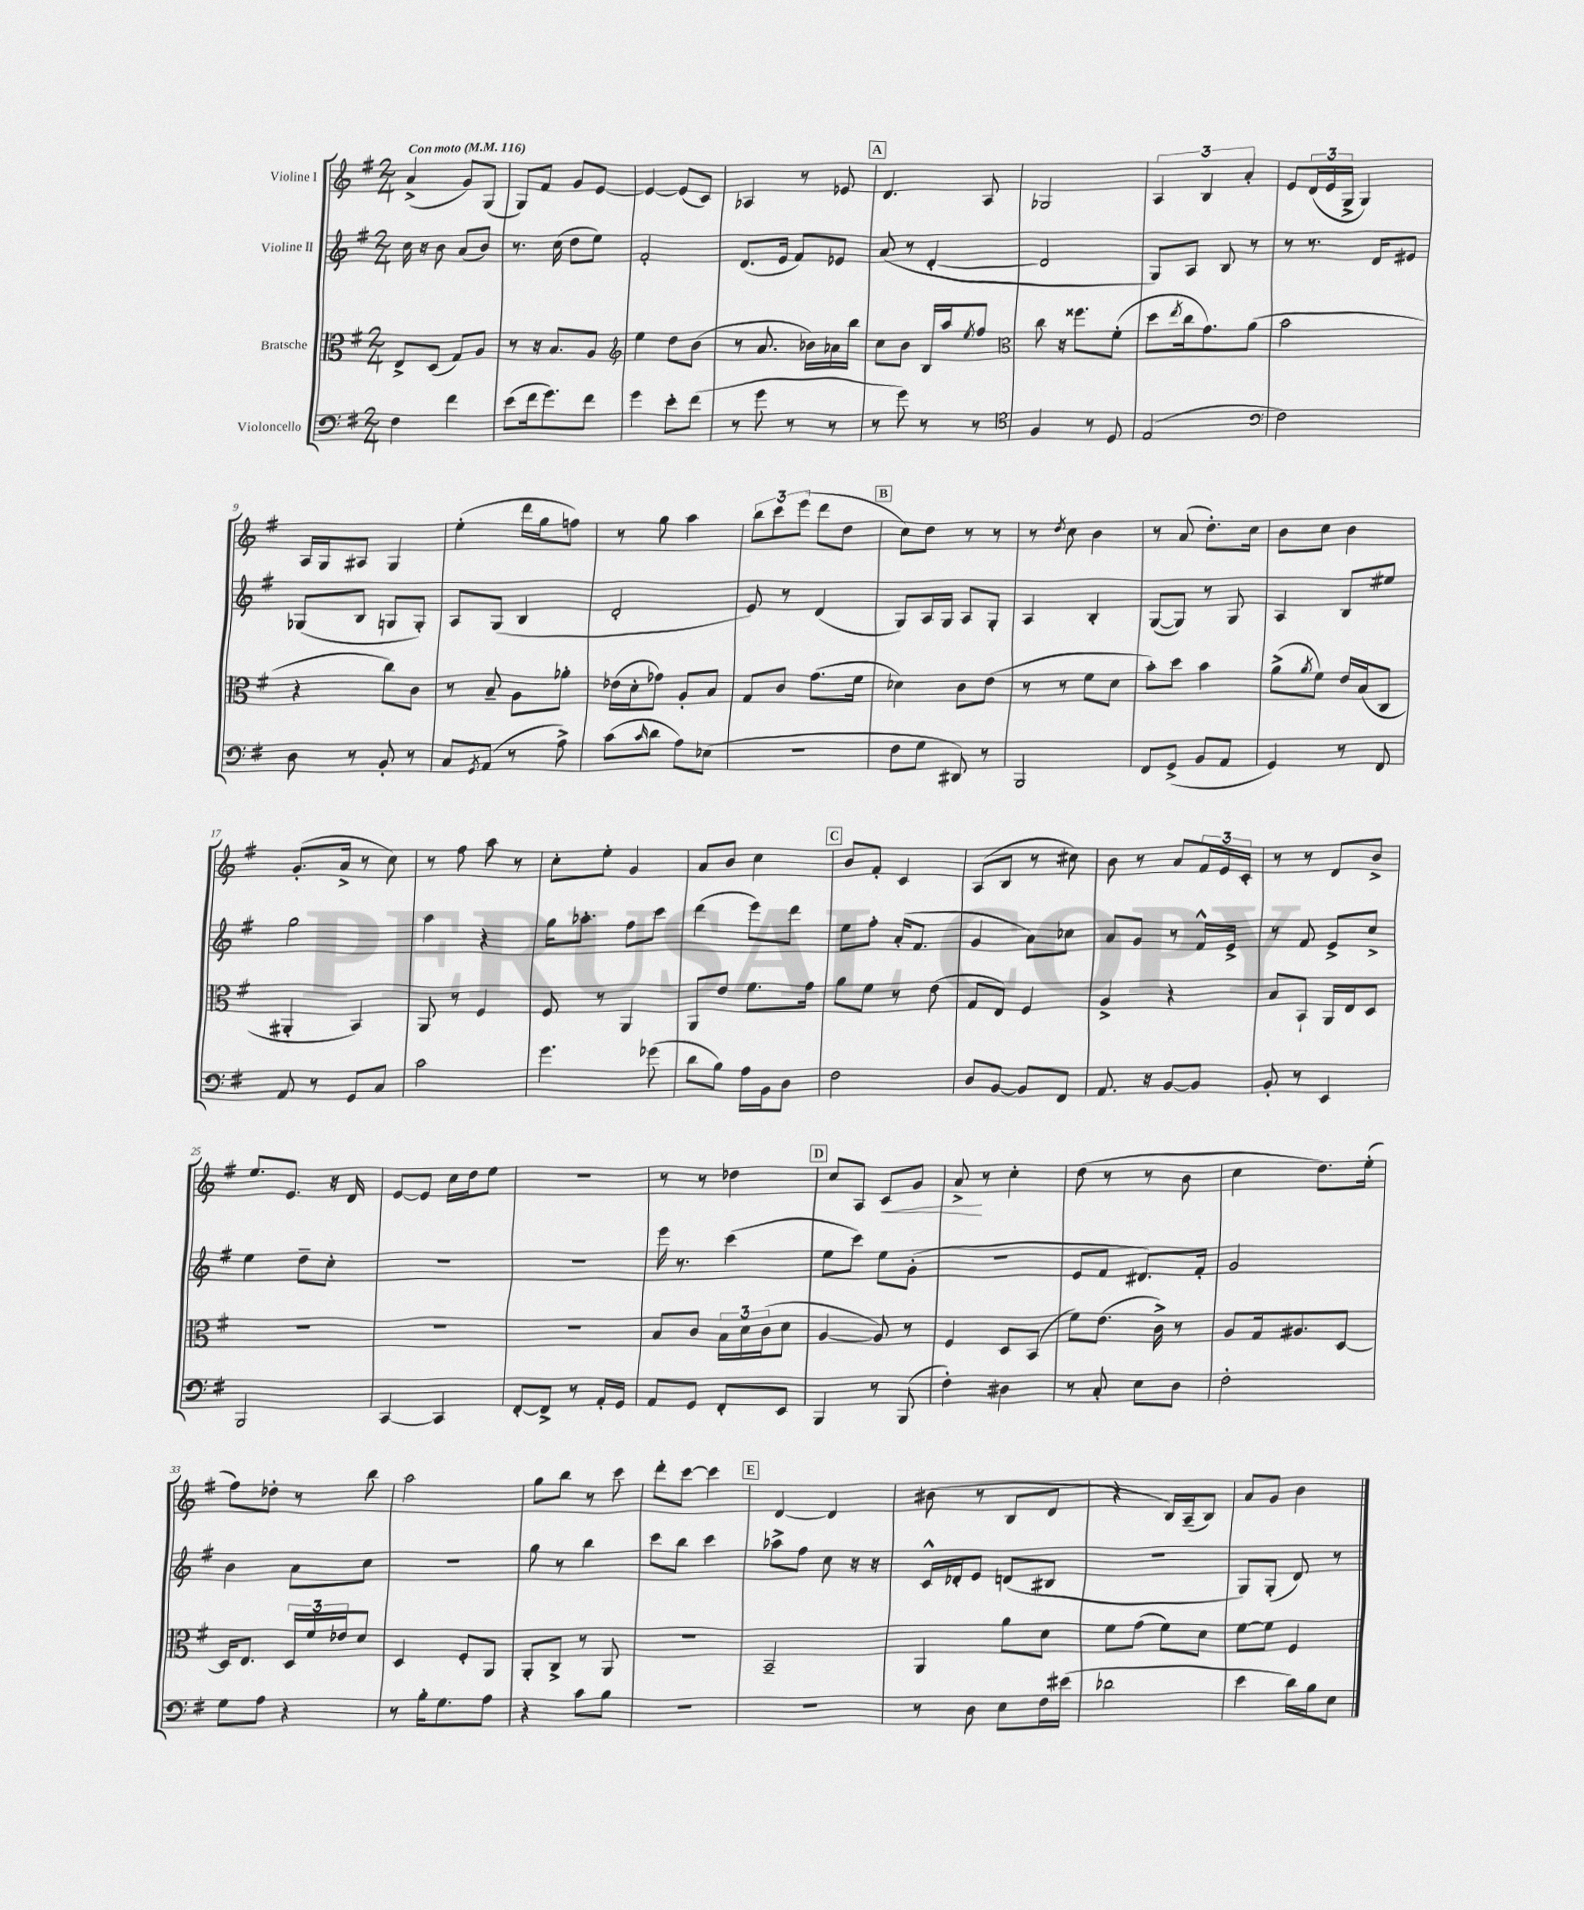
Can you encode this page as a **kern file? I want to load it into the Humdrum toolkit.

**kern	**kern	**kern	**kern
*staff4	*staff3	*staff2	*staff1
*clefF4	*clefC3	*clefG2	*clefG2
*k[f#]	*k[f#]	*k[f#]	*k[f#]
*M2/4	*M2/4	*M2/4	*M2/4
*MM116	*MM116	*MM116	*MM116
4F#	8E^	16cc	(4a^
.	.	16r	.
.	(8D	8b	.
4f#	8G)	(8a	8g)
.	8A	8b)	(8G
=	=	=	=
(8e	8r	8.r	8G)
16f#	16r	.	8f#
8.g)	8.B	(16cc	.
.	.	8dd	8g
8f#	8A	8ee)	[8e
=	=	=	=
*	*clefG2	*	*
4g	4ee	2f#'	4e_
8e'	8dd	.	(8e]
(8f#	(8b	.	8c)
=	=	=	=
8r	8r	(8.d	4A-
8g	8.a	.	.
.	.	16e	.
8r	.	8f#)	8r
.	16b-)	.	.
8r	16a-	8e-	8e-
.	16bb	.	.
=	=	=	=
8r	8cc	(8a	4.d
8g)	8b	8r	.
8r	16B	[4d'	.
.	16aa	.	.
.	8qee	.	.
8r	8ff#	.	8A
=	=	=	=
*clefC4	*clefC3	*	*
4F#	8cc	2d]	2G-
.	16r	.	.
.	8.ff##	.	.
8r	.	.	.
8D	(8f#'	.	.
=	=	=	=
(2E	8dd	8G)	6A
.	8qee	.	.
.	16cc	8A	.
.	.	.	6B
.	8.g)	.	.
.	.	8B	.
.	.	.	6a'
.	(8a	8r	.
=	=	=	=
*clefF4	*	*	*
2F#)	2b	8r	8e
.	.	8.r	(24d
.	.	.	24e
.	.	.	24G^
.	.	.	4G)
.	.	16d	.
.	.	8e#	.
=	=	=	=
8D	4r	(8G-	16A
.	.	.	16G
8r	.	8B	8A#
8BB'	8cc)	8G	4G
8r	8c	8G')	.
=	=	=	=
8C	8r	8A	(4ee'
8qGG	.	.	.
(8AA	8B~	(8G	.
8r	8A	4B	16ddd
.	.	.	16gg
8A^)	8a-'	.	8ff)
=	=	=	=
(8c	(16e-	2d'	8r
.	16d'	.	.
16qqc	.	.	.
8d	8g-)	.	8gg
8A)	8A'	.	4aa
(8E-	8B	.	.
=	=	=	=
2r	8G	8e)	12bb
.	.	.	12ccc
.	8c	8r	.
.	.	.	(12eee
.	(8.g	(4d	8ddd
.	.	.	8dd
.	16f#	.	.
=	=	=	=
8F#	4d-)	8G)	8cc)
8G	.	16A	8dd
.	.	16G	.
8DD#)	8c	8A	8r
8r	(8e	8G'	8r
=	=	=	=
2BBB	8r	4A	8r
.	.	.	8qdd
.	8r	.	8cc
.	8f#	4B'	4b
.	8d	.	.
=	=	=	=
8FF#	8b')	([8G	8r
(8GG^	8dd	8G])	(8a
8BB	4b	8r	8.dd')
8AA	.	8G	.
.	.	.	16cc
=	=	=	=
4GG)	(8a^	4A	8b
.	8qa	.	.
.	8f#)	.	8cc
8r	16e	8B	4b
.	(16B	.	.
8FF#	8C	8ee#	.
=	=	=	=
8AA	4AA#'	2gg	(8.g'
8r	.	.	.
.	.	.	16a^
8GG	4BB)	.	8r
8C	.	.	8cc)
=	=	=	=
2c	8AA	4aa	8r
.	8r	.	8ff#
.	4F#	4r	8aa
.	.	.	8r
=	=	=	=
4.g	8F#	16gg	8cc'
.	.	8.aa-'	.
.	8r	.	8ee'
.	4AA	8ff#	4g
(8g-	.	8ccc	.
=	=	=	=
8d	8AA	(4ddd	8a
8B)	8e	.	8b
16A	8.f#	8eee)	4cc
16BB	.	.	.
8D	.	8ddd	.
.	16g	.	.
=	=	=	=
2F#	8a	8ee	8b
.	8f#	8ff#'	8f#'
.	8r	(16a'	4c
.	.	8.f#	.
.	(8e	.	.
=	=	=	=
8D	8G	4g	(8A
[8BB	8E)	.	8B
8BB]	4F#	8a)	8r
8FF#	.	8cc-	8cc#)
=	=	=	=
8.AA	4A^	8a	8b
.	.	8g	8r
16r	.	.	.
[8BB	4r	8r	8a
8BB]	.	16f#^^	24f#
.	.	.	24e
.	.	16e^	.
.	.	.	24c'
=	=	=	=
8BB'	8B	8r	8r
8r	8BB`	8f#	8r
4EE	16AA	8e^	8d
.	16E	.	.
.	8D	8cc^	8b^
=	=	=	=
2BBB	2r	4ee	8.ee
.	.	.	8.e
.	.	8dd~	.
.	.	8cc'	16r
.	.	.	16d
=	=	=	=
[4CC	2r	2r	[8e
.	.	.	8e]
4CC]	.	.	16cc
.	.	.	16dd
.	.	.	8ee
=	=	=	=
[8FF#'	2r	2r	2r
8FF#^]	.	.	.
8r	.	.	.
16AA'	.	.	.
16GG	.	.	.
=	=	=	=
8AA	8B	16eee	8r
.	.	8.r	.
8GG	8c	.	8r
8FF#'	24B	(4ccc	4dd-
.	24d	.	.
.	(24c	.	.
8EE	8d	.	.
=	=	=	=
4BBB	[4A	8ee	8cc
.	.	8ccc)	8A
8r	8A])	8ee	8c
(8BBB	8r	(8g'	8g
=	=	=	=
4F#')	4F#	2r	8a^
.	.	.	8r
4D#	8D	.	4cc'
.	(8BB	.	.
=	=	=	=
8r	8f#)	8e	(8dd
8C'	(8.e	8f#	8r
8E	.	8.d#)	8r
.	16c^)	.	.
8D	8r	.	8b
.	.	16f#'	.
=	=	=	=
2F#'	8A	2g	4cc
.	16G	.	.
.	8.A#	.	.
.	.	.	8.dd)
.	[8D	.	.
.	.	.	(16ee'
=	=	=	=
8G	16D]	4b	8ff#)
.	8.E	.	.
8A	.	.	8dd-'
4r	24D	8a	8r
.	24f#	.	.
.	24e-	.	.
.	8d	8cc	8bb
=	=	=	=
8r	4D	2r	2aa
16B'	.	.	.
8.G	.	.	.
.	8F#'	.	.
8A	8AA	.	.
=	=	=	=
4r	8AA'	8gg	8gg
.	8C^	8r	8bb
8c	8r	4bb	8r
8B	8AA	.	8ccc
=	=	=	=
2r	2r	8ccc	8ddd'
.	.	8bb	[8ccc
.	.	4ccc	4ccc]
=	=	=	=
2r	2BB~	8aa-^	[4d
.	.	8ff#	.
.	.	8cc	4d]
.	.	16r	.
.	.	16r	.
=	=	=	=
8r	4AA	16c^^	(8b#
.	.	16d-'	.
8D	.	8e	8r
8E	8a	(8d	8B
16F#	8d	8B#	8d
(16e#	.	.	.
=	=	=	=
2d-	8f#	2r	4r
.	(8g	.	.
.	8f#)	.	16B)
.	.	.	(16A~
.	8d	.	8B)
=	=	=	=
4e	[8f#	8G)	8a
.	8f#]	(8G'	8g
16d)	4F#	8d)	4b
16B	.	.	.
8E	.	8r	.
==	==	==	==
*-	*-	*-	*-
